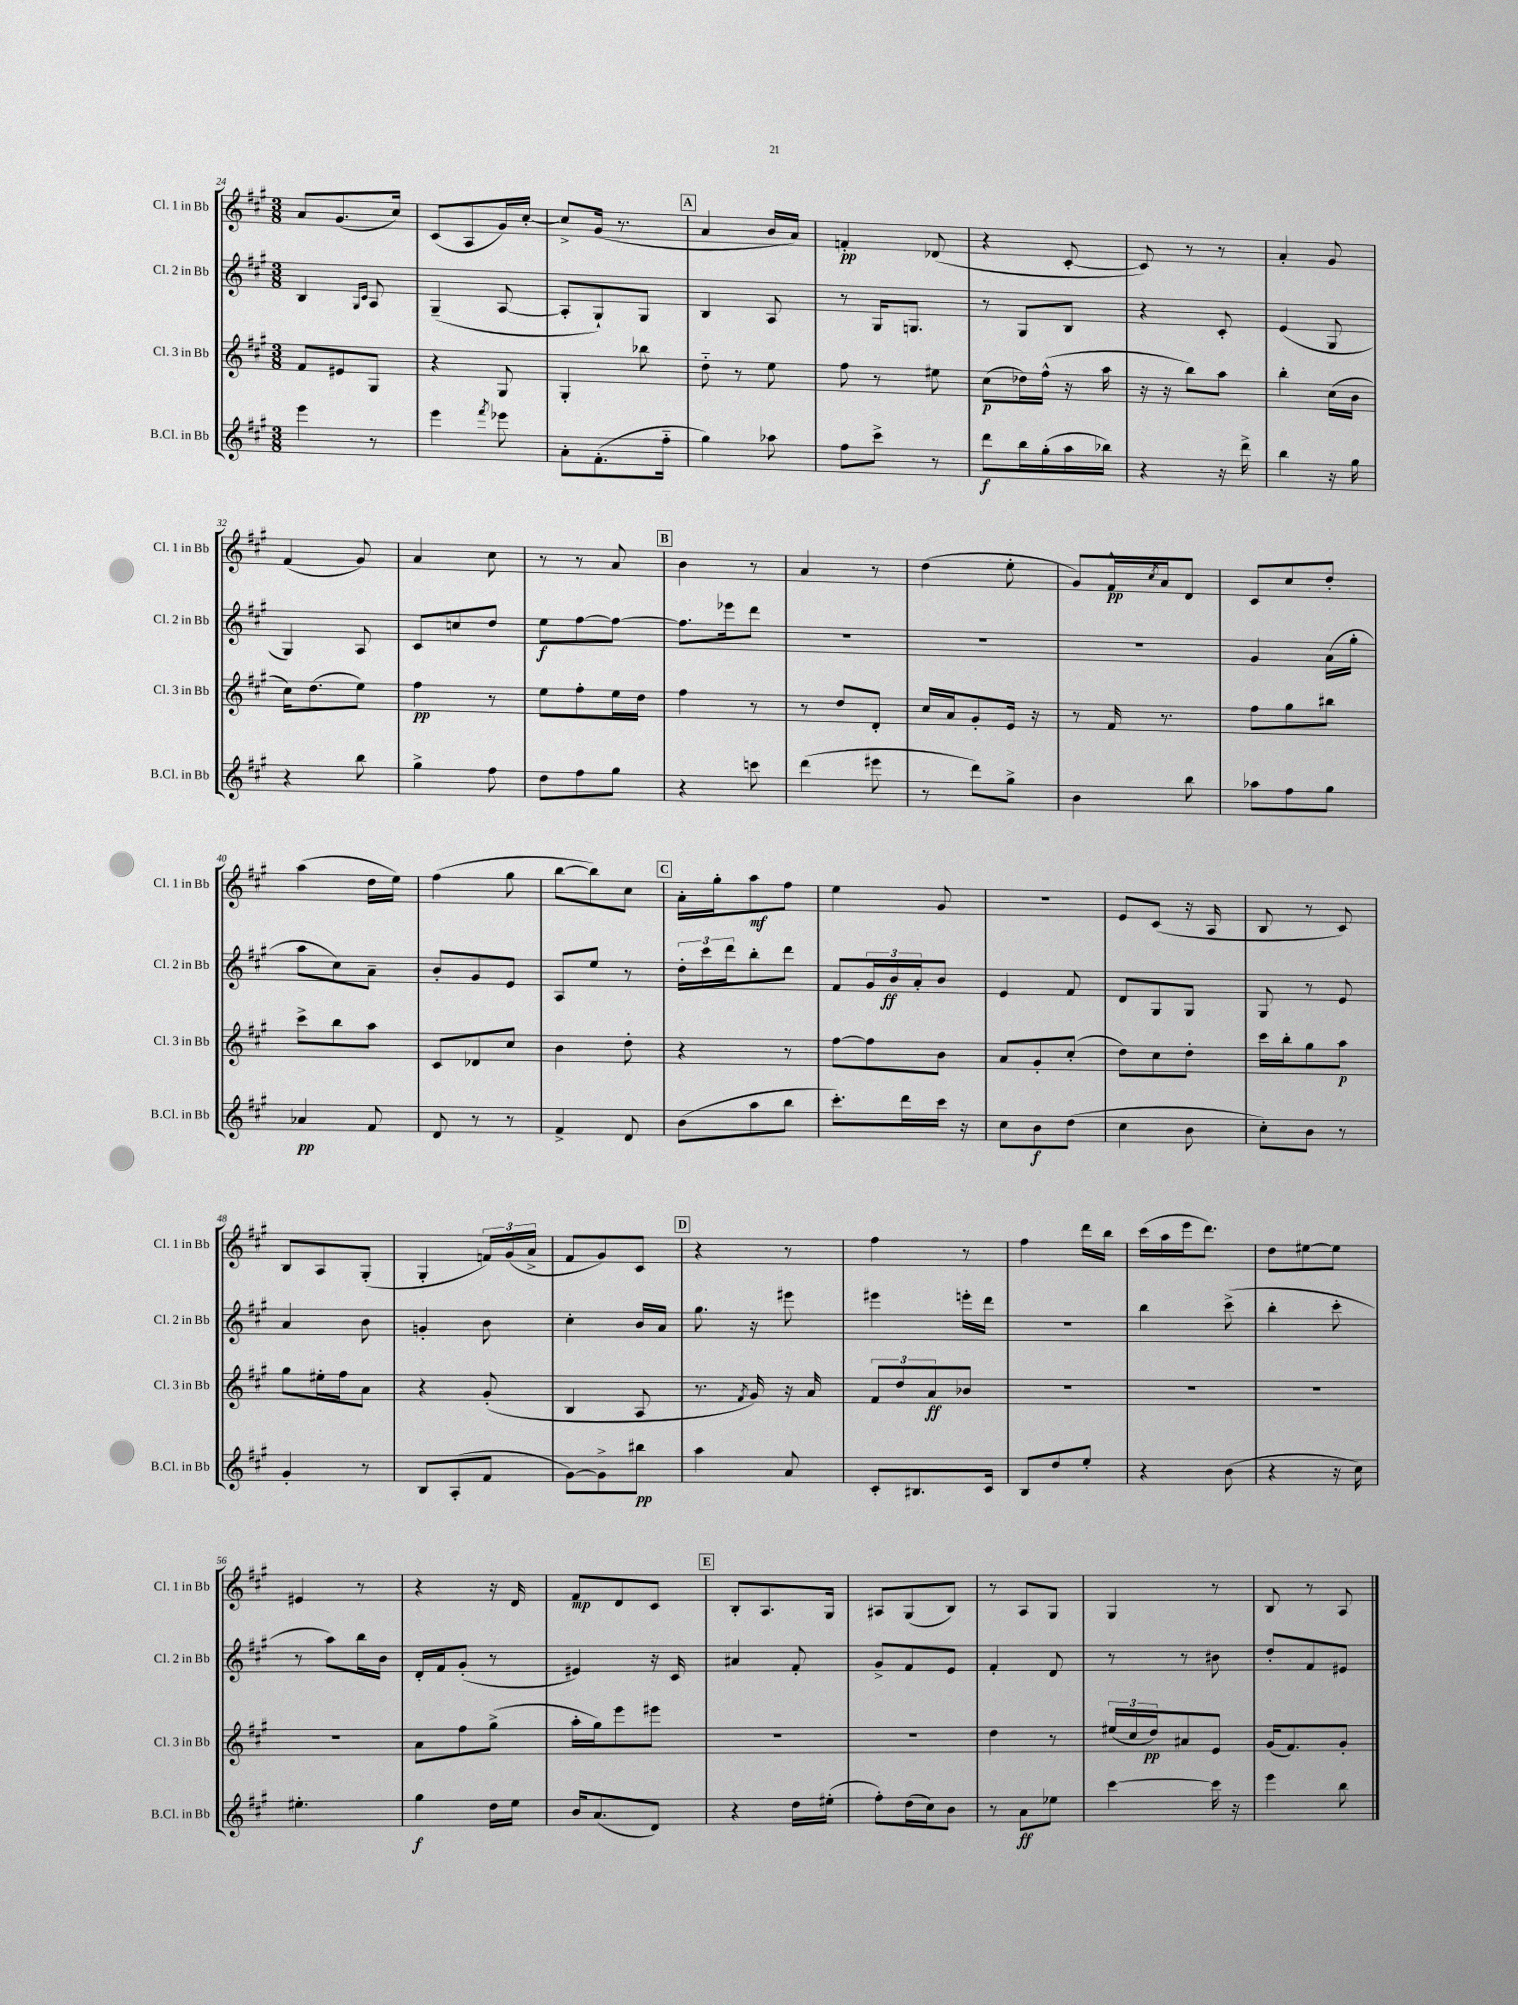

**kern	**kern	**kern	**kern
*staff4	*staff3	*staff2	*staff1
*clefG2	*clefG2	*clefG2	*clefG2
*k[f#c#g#]	*k[f#c#g#]	*k[f#c#g#]	*k[f#c#g#]
*M3/8	*M3/8	*M3/8	*M3/8
4eee	8f#	4B	8a
.	8e#	.	(8.g#
.	.	16qqG#	.
.	.	16qqc#	.
8r	8G#	8A	.
.	.	.	16cc#)
=	=	=	=
4eee	4r	(4G#~	(8c#
.	.	.	8A
8qfff#	.	.	.
8eee-	8G#	[8A	16g#)
.	.	.	[16cc#'
=	=	=	=
8a'	4G#'	8A']	8cc#^]
(8.f#'	.	8G#`)	(16g#
.	.	.	8.r
.	8bb-	8G#	.
16ff#'~	.	.	.
=	=	=	=
4gg#)	8dd'~	4B	4a
.	8r	.	.
8aa-	8ee	8A	16b
.	.	.	16a)
=	=	=	=
8ff#	8ff#	8r	4f'
8ccc#^	8r	16G#	.
.	.	8.G	.
8r	8ee#	.	(8d-
=	=	=	=
8ddd	(8cc#	8r	4r
16bb	16dd-)	8G#	.
(16gg#'	(16ff#^^	.	.
16aa	16r	8B	[8c#'
16bb-)	16aa	.	.
=	=	=	=
4r	16r	4r	8c#])
.	16r	.	.
.	8bb)	.	8r
16r	8aa	8c#'	8r
16ddd^	.	.	.
=	=	=	=
4bb	4bb'	(4e	4a'
16r	(16cc#	8G#	8g#
16gg#	16b	.	.
=	=	=	=
4r	16cc#)	4G#)	(4f#
.	(8.dd	.	.
8bb	8ee)	8A	8g#)
=	=	=	=
4gg#^	4ff#	8c#	4a
.	.	8cc	.
8ff#	8r	8dd	8cc#
=	=	=	=
8dd	8ee	8ee	8r
8ff#	8ff#'	[8ff#	8r
8gg#	16ee	8ff#_	8a
.	16dd	.	.
=	=	=	=
4r	4ff#	8.ff#]	4b
.	.	16eee-	.
8ccc	8r	8ddd	8r
=	=	=	=
(4ddd	8r	4.r	4a
.	8dd	.	.
8eee#	8d'	.	8r
=	=	=	=
8r	16cc#	4.r	(4dd
.	16a	.	.
8ddd)	8g#'	.	.
8gg#^	16e	.	8ee'
.	16r	.	.
=	=	=	=
4b	8r	4.r	8g#)
.	16f#	.	16f#^^
.	.	.	8qcc#
.	8.r	.	16a
8bb	.	.	8d
=	=	=	=
8aa-	8ff#	4g#	8c#
8ff#	8gg#	.	8cc#
8gg#	8bb#	(16a	8dd'
.	.	16gg#'	.
=	=	=	=
4a-	8ccc#^	8aa	(4aa
.	8bb	8cc#)	.
8f#	8aa	8a~	16dd
.	.	.	16ee)
=	=	=	=
8d	8c#	8b'	(4ff#
8r	8d-	8g#	.
8r	8cc#	8e	8gg#
=	=	=	=
4f#^	4b	8A	[8bb
.	.	8ee	8bb])
8d	8dd'	8r	8cc#
=	=	=	=
(8b	4r	24dd'	16a'
.	.	24ccc#	.
.	.	.	16gg#'
.	.	24ddd	.
8aa	.	8bb'	8aa
8bb	8r	8ddd	8ff#
=	=	=	=
8.ccc#')	[8ff#	8f#	4ee
.	8ff#]	24g#	.
.	.	24b	.
16ddd	.	.	.
.	.	24a'	.
16ccc#	8b	8b	8g#
16r	.	.	.
=	=	=	=
8cc#	8a	4e	4.r
8b	8g#'	.	.
(8dd	(8cc#'	8f#	.
=	=	=	=
4cc#	8dd)	8d	8e
.	8cc#	8G#	(8c#
8b	8dd'	8G#	16r
.	.	.	16A
=	=	=	=
8cc#')	16ccc#	8G#	8B
.	16bb'	.	.
8b	8gg#	8r	8r
8r	8aa	8e	8c#)
=	=	=	=
4g#'	8gg#	4a	8B
.	16ee#'	.	8A
.	16ff#	.	.
8r	8a	8b	(8G#'
=	=	=	=
8B	4r	4g'	4G#'
(8A'	.	.	.
8f#	(8g#'	8b	24f)
.	.	.	(24g#
.	.	.	24a^
=	=	=	=
[8g#)	4B	4cc#'	8f#
8g#^]	.	.	8g#)
8bb#	8A	16b	8c#
.	.	16a	.
=	=	=	=
4aa	8.r	8.gg#	4r
.	8qf#	.	.
.	16g#)	16r	.
8a	16r	8eee#	8r
.	16a	.	.
=	=	=	=
8c#'	12f#	4eee#	4ff#
.	12dd	.	.
8.B#	.	.	.
.	12a	.	.
.	8b-	16eee'	8r
16c#	.	16ddd	.
=	=	=	=
8B	4.r	4.r	4ff#
8dd	.	.	.
8ee'	.	.	16ddd
.	.	.	16bb
=	=	=	=
4r	4.r	4bb	(16ccc#
.	.	.	16aa
.	.	.	16eee
.	.	.	8.ddd)
(8b	.	(8ccc#^	.
=	=	=	=
4r	4.r	4bb'	8dd
.	.	.	[8ee#
16r	.	8ccc#'	8ee#]
16cc#)	.	.	.
=	=	=	=
4.ee#'	4.r	8r	4e#
.	.	8aa)	.
.	.	16bb	8r
.	.	16b	.
=	=	=	=
4gg#	8a	16d'	4r
.	.	16f#	.
.	8ff#	(8g#'	.
16dd	(8gg#^	8r	16r
16ee	.	.	16d
=	=	=	=
16b	16aa'	4e#)	8f#
(8.a	16gg#)	.	.
.	8eee	.	8d
8d)	8eee#	16r	8c#
.	.	16c#	.
=	=	=	=
4r	4.r	4a#	8B'
.	.	.	8.A
16dd	.	8f#'	.
(16ee#'	.	.	16G#
=	=	=	=
8ff#')	4.r	8g#^	8A#
(16dd	.	8f#	(8G#
16cc#)	.	.	.
8b	.	8e	8B)
=	=	=	=
8r	4dd	4f#'	8r
8a	.	.	8A
8ee-	8r	8d	8G#
=	=	=	=
[4ccc#	(24ee#	8r	4G#
.	24cc#	.	.
.	24dd)	.	.
.	8a#	8r	.
16ccc#]	8e	8b#	8r
16r	.	.	.
=	=	=	=
4eee	(16g#	8dd'	8B
.	8.f#)	.	.
.	.	8f#	8r
8bb	8g#'	8e#	8A
==	==	==	==
*-	*-	*-	*-
